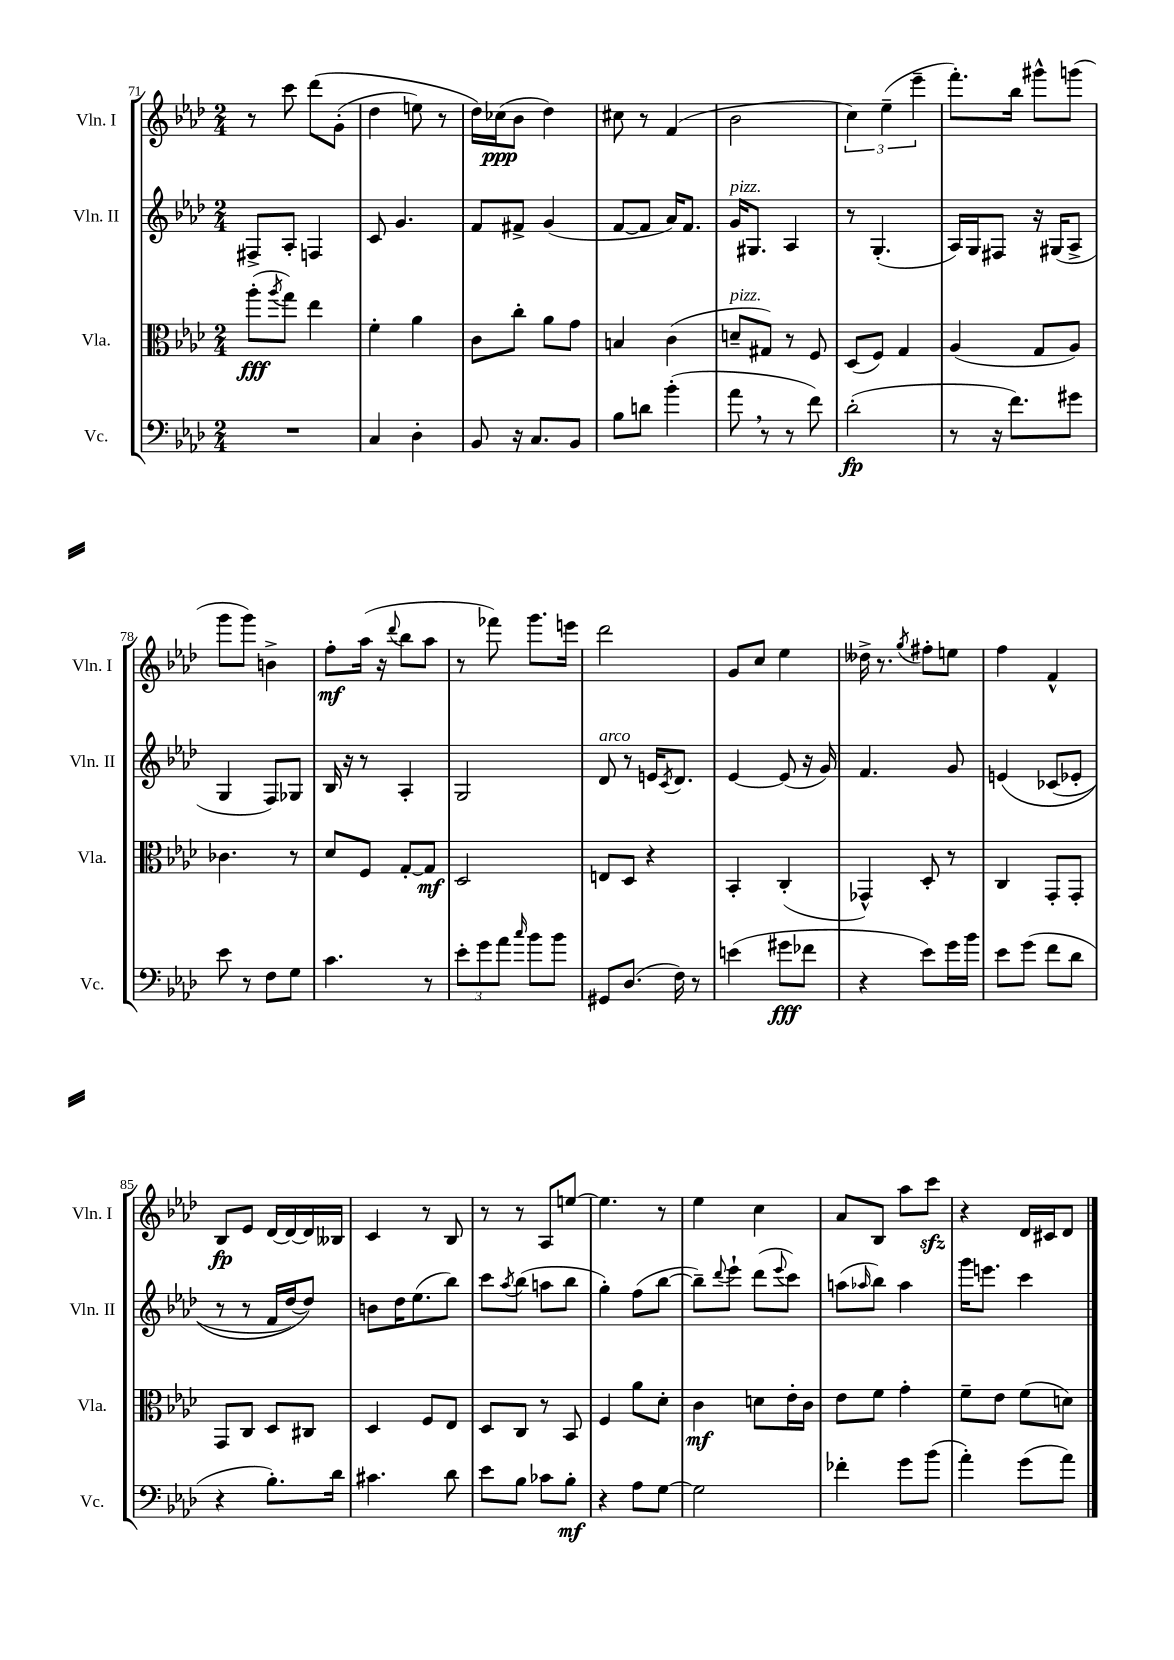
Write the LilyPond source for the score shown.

<<
\new StaffGroup <<
\new Staff = "s0" \with { instrumentName = "Vln. I" shortInstrumentName = "Vln. I" } {
    \clef treble \key aes \major \numericTimeSignature \time 2/4
    r8 c'''8 des'''8\( g'8-.( |
    des''4 e''8) r8 |
    des''16\) ces''16\ppp( bes'8 des''4) |
    cis''8 r8 f'4( |
    bes'2 |
    \tuplet 3/2 { c''4) ees''4--( ees'''4-- } |
    f'''8.-.) bes''16 gis'''8-^ g'''8( |
    g'''8 g'''8) b'4-> |
    f''8-.\mf aes''16( r16 \appoggiatura { des'''8 } bes''8 aes''8 |
    r8 fes'''8) g'''8. e'''16 |
    des'''2 |
    g'8 c''8 ees''4 |
    deses''16-> r8. \acciaccatura { g''8 } fis''8-. e''8 |
    f''4 f'4-^ |
    bes8\fp ees'8 des'16~ des'16~ des'16 beses16 |
    c'4 r8 bes8 |
    r8 r8 aes8 e''8~ |
    e''4. r8 |
    ees''4 c''4 |
    aes'8 bes8 aes''8 c'''8\sfz |
    r4 des'16 cis'16 des'8 \bar "|." |
}
\new Staff = "s1" \with { instrumentName = "Vln. II" shortInstrumentName = "Vln. II" } {
    \clef treble \key aes \major \numericTimeSignature \time 2/4
    fis8-> aes8-. f4 |
    c'8 g'4. |
    f'8 fis'8-> g'4( |
    f'8~ f'8 aes'16) f'8. |
    g'16^\markup { \italic "pizz." } gis8. aes4 |
    r8 g4.-.( |
    aes16) g16 fis8 r16 gis16( aes8-> |
    g4 f8) ges8 |
    bes16 r16 r8 aes4-. |
    g2 |
    des'8^\markup { \italic "arco" } r8 e'16 \acciaccatura { c'8 } des'8. |
    ees'4~ ees'8( r16 g'16) |
    f'4. g'8 |
    e'4\( ces'8( ees'8-. |
    r8 r8 f'16 des''16~) des''8\) |
    b'8 des''16 ees''8.( bes''8) |
    c'''8 \acciaccatura { aes''8 } bes''8( a''8 bes''8 |
    g''4-.) f''8( bes''8~ |
    bes''8--) \appoggiatura { des'''8 } ees'''8-! des'''8( \appoggiatura { ees'''8 } c'''8) |
    a''8( \grace { aes''16 } bes''8) aes''4 |
    g'''16 e'''8. c'''4 \bar "|." |
}
\new Staff = "s2" \with { instrumentName = "Vla." shortInstrumentName = "Vla." } {
    \clef alto \key aes \major \numericTimeSignature \time 2/4
    aes''8-.\fff( \acciaccatura { aes''8 } g''8) ees''4 |
    f'4-. aes'4 |
    c'8 c''8-. aes'8 g'8 |
    b4 c'4( |
    d'8--^\markup { \italic "pizz." } gis8) r8 f8 |
    des8( f8) g4 |
    aes4( g8 aes8) |
    ces'4. r8 |
    des'8 f8 g8~-. g8\mf |
    des2 |
    e8 des8 r4 |
    bes,4-. c4-.( |
    ges,4-^) des8-. r8 |
    c4 g,8-. g,8-. |
    g,8 c8 des8 cis8 |
    des4 f8 ees8 |
    des8 c8 r8 bes,8 |
    f4 aes'8 des'8-. |
    c'4\mf d'8 ees'16-. c'16 |
    ees'8 f'8 g'4-. |
    f'8-- ees'8 f'8( d'8) \bar "|." |
}
\new Staff = "s3" \with { instrumentName = "Vc." shortInstrumentName = "Vc." } {
    \clef bass \key aes \major \numericTimeSignature \time 2/4
    R2 |
    c4 des4-. |
    bes,8 r16 c8. bes,8 |
    bes8 d'8 bes'4-.( |
    aes'8 \breathe r8 r8 f'8) |
    des'2-.\fp( |
    r8 r16 f'8.) gis'8 |
    ees'8 r8 f8 g8 |
    c'4. r8 |
    \tuplet 3/2 { ees'8-. g'8 aes'8 } \grace { c''16 } bes'8 bes'8 |
    gis,8 des8.( f16) r8 |
    e'4( gis'8\fff fes'8 |
    r4 ees'8) g'16 bes'16 |
    ees'8 g'8( f'8 des'8 |
    r4 bes8.-.) des'16 |
    cis'4. des'8 |
    ees'8 bes8 ces'8 bes8-.\mf |
    r4 aes8 g8~ |
    g2 |
    fes'4-. g'8 bes'8( |
    aes'4-.) g'8( aes'8) \bar "|." |
}
>>
>>
\layout { \context { \Score currentBarNumber = #71 } }
